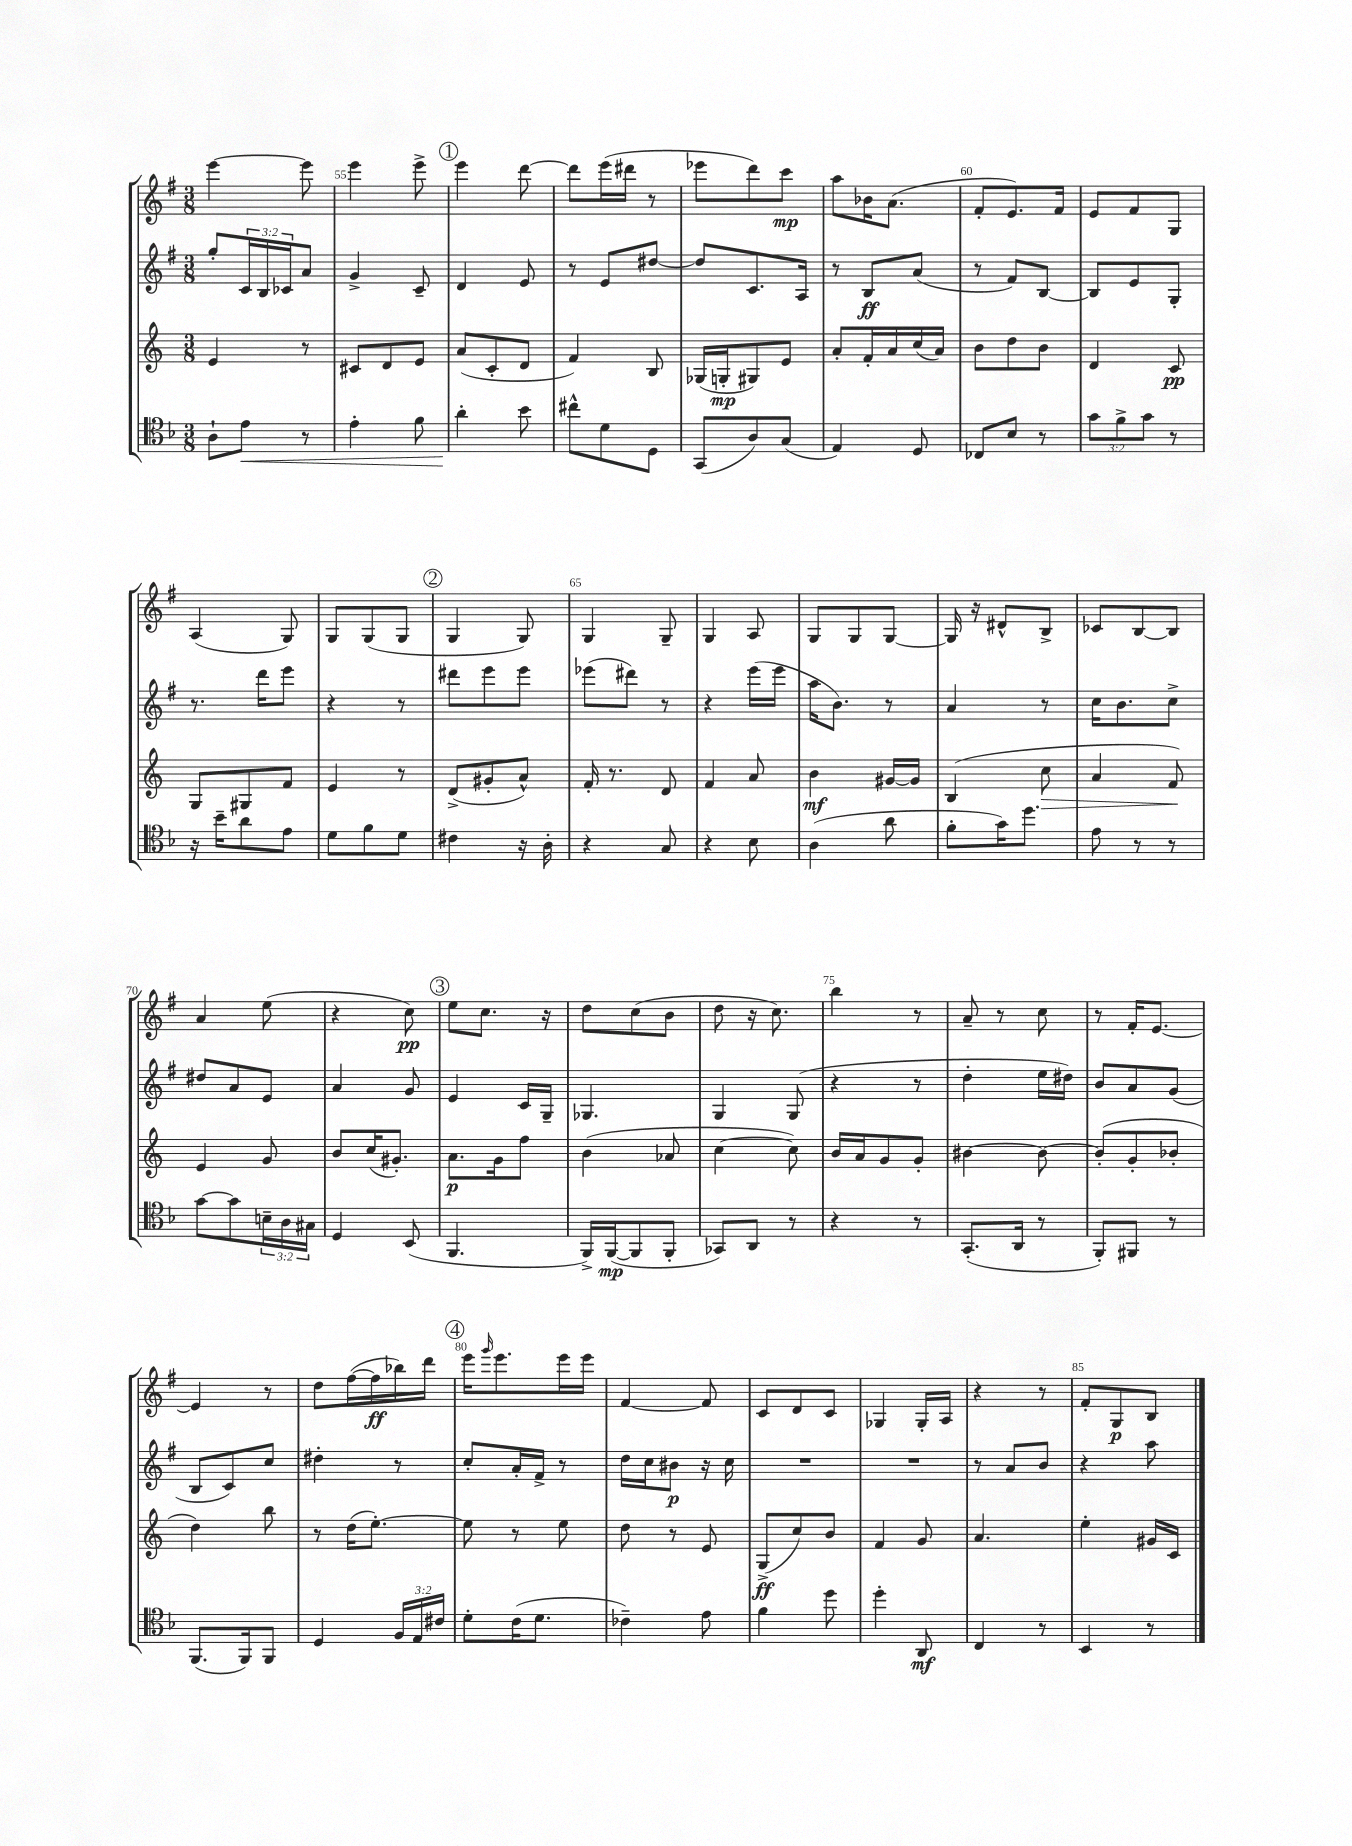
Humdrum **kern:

**kern	**kern	**kern	**kern
*staff4	*staff3	*staff2	*staff1
*clefC4	*clefG2	*clefG2	*clefG2
*k[b-]	*k[]	*k[f#]	*k[f#]
*M3/8	*M3/8	*M3/8	*M3/8
8A`	4e	8gg'	[4eee
8e	.	24c	.
.	.	24B	.
.	.	24c-	.
8r	8r	8a	8eee]
=	=	=	=
4e'	8c#	4g^	4eee
.	8d	.	.
8f	8e	8c~	8eee^
=	=	=	=
4a'	(8a	4d	4eee
.	8c'	.	.
8b-	8d	8e	[8ddd
=	=	=	=
8cc#^^	4f)	8r	8ddd]
8d	.	8e	(16eee
.	.	.	16ddd#
8D	8B	[8dd#	8r
=	=	=	=
(8GG	(16G-	8dd#]	8eee-
.	16G'	.	.
8A)	8G#)	8.c	8ddd)
(8G	8e	.	8ccc
.	.	16A	.
=	=	=	=
4E)	8a'	8r	8aa
.	16f'	8B	16b-
.	16a	.	(8.a
8D	(16cc	(8a	.
.	16a)	.	.
=	=	=	=
8C-	8b	8r	8f#'
8B-	8dd	8f#)	8.e)
8r	8b	[8B	.
.	.	.	16f#
=	=	=	=
12g	4d	8B]	8e
12f^	.	.	.
.	.	8e	8f#
12g	.	.	.
8r	8c	8G'	8G
=	=	=	=
16r	8G	8.r	(4A
16b-~	.	.	.
8a	8G#	.	.
.	.	16ddd	.
8e	8f	8eee	8G)
=	=	=	=
8d	4e	4r	8G
8f	.	.	(8G
8d	8r	8r	8G
=	=	=	=
4c#	(8d^	8ddd#	4G
.	8g#'	8eee	.
16r	8a^^)	8eee	8G)
16A'	.	.	.
=	=	=	=
4r	16f'	(8eee-	4G
.	8.r	.	.
.	.	8ddd#)	.
8G	8d	8r	8G~
=	=	=	=
4r	4f	4r	4G
8B-	8a	(16eee	8A
.	.	16eee	.
=	=	=	=
(4A	4b	16aa	8G
.	.	8.b)	.
.	.	.	8G
8a	[16g#	8r	[8G
.	16g#]	.	.
=	=	=	=
8f'	(4B	4a	16G]
.	.	.	16r
16g)	.	.	8d#^^
8.dd	.	.	.
.	8cc	8r	8B^
=	=	=	=
8e	4a	16cc	8c-
.	.	8.b	.
8r	.	.	[8B
8r	8f)	8cc^	8B]
=	=	=	=
[8g	4e	8dd#	4a
8g]	.	8a	.
24B~	8g	8e	(8ee
24A	.	.	.
24G#	.	.	.
=	=	=	=
4D	8b	4a	4r
.	(16cc	.	.
.	8.g#')	.	.
(8BB-	.	8g	8cc)
=	=	=	=
4.FF	8.a	4e	8ee
.	.	.	8.cc
.	16g	.	.
.	8ff	16c	.
.	.	16G~	16r
=	=	=	=
16FF^)	(4b	4.G-	8dd
([16FF	.	.	.
8FF]	.	.	(8cc
8FF'	8a-	.	8b
=	=	=	=
8GG-)	[4cc	4G	8dd
8AA	.	.	16r
.	.	.	8.cc)
8r	8cc])	(8G	.
=	=	=	=
4r	16b	4r	4bb
.	16a	.	.
.	8g	.	.
8r	8g'	8r	8r
=	=	=	=
(8.GG'	[4b#	4dd'	8a~
.	.	.	8r
16AA	.	.	.
8r	8b#_	16ee	8cc
.	.	16dd#)	.
=	=	=	=
8FF')	(8b#']	8b	8r
8FF#	8g'	8a	16f#'
.	.	.	[8.e
8r	8b-'	(8g	.
=	=	=	=
(8.FF	4dd)	8B	4e]
.	.	8c)	.
16FF)	.	.	.
8FF	8bb	8cc	8r
=	=	=	=
4D	8r	4dd#'	8dd
.	(16dd	.	([16ff#
.	[8.ee')	.	16ff#]
24F	.	8r	16bb-)
24E	.	.	.
.	.	.	16ddd
24c#	.	.	.
=	=	=	=
8d'	8ee]	8cc'	16eee
.	.	.	16qqggg
.	.	.	8.eee
(16c	8r	16a'	.
8.d	.	16f#^	.
.	8ee	8r	16eee
.	.	.	16eee
=	=	=	=
4c-~)	8dd	16dd	[4f#
.	.	16cc	.
.	8r	8b#	.
8e	8e	16r	8f#]
.	.	16cc	.
=	=	=	=
4f	(8G^	4.r	8c
.	8cc)	.	8d
8dd	8b	.	8c
=	=	=	=
4dd'	4f	4.r	4G-
8AA	8g	.	16G-'
.	.	.	16A
=	=	=	=
4C	4.a	8r	4r
.	.	8a	.
8r	.	8b	8r
=	=	=	=
4BB-	4ee'	4r	8f#'
.	.	.	8G
8r	16g#	8aa	8B
.	16c	.	.
==	==	==	==
*-	*-	*-	*-
